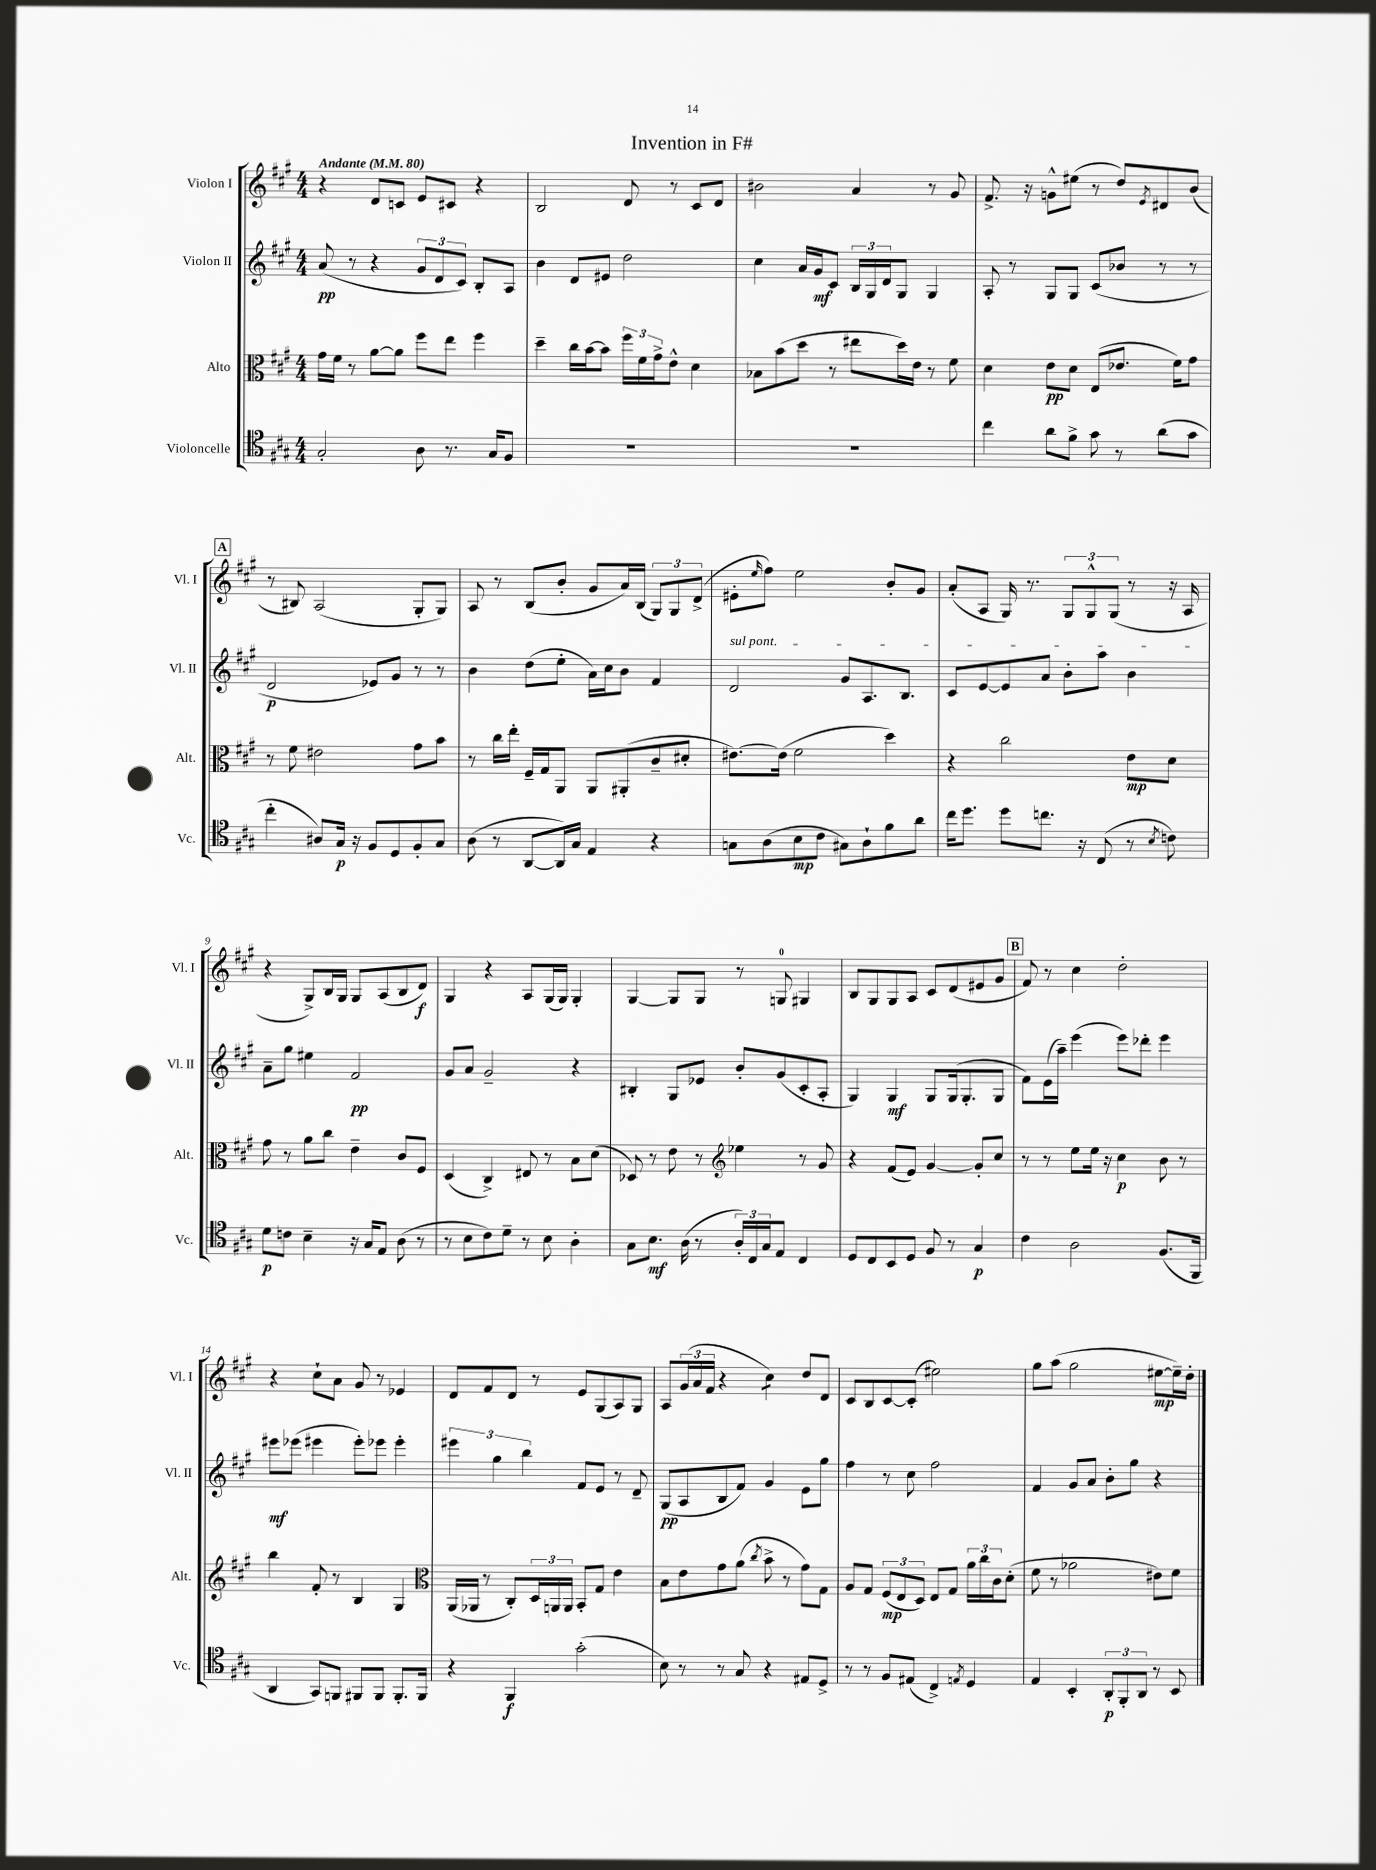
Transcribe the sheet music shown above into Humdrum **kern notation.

**kern	**kern	**kern	**kern
*staff4	*staff3	*staff2	*staff1
*clefC4	*clefC3	*clefG2	*clefG2
*k[f#c#g#]	*k[f#c#g#]	*k[f#c#g#]	*k[f#c#g#]
*M4/4	*M4/4	*M4/4	*M4/4
*MM80	*MM80	*MM80	*MM80
2G#'	16g#	(8a	4r
.	16f#	.	.
.	8r	8r	.
.	[8a	4r	8d
.	8a]	.	8c
8A	8ff#	12g#	8e
.	.	12d	.
8.r	8ee	.	8c#
.	.	12c#)	.
.	4ff#	8B'	4r
16G#	.	.	.
8F#	.	8A	.
=	=	=	=
1r	4dd~	4b	2B
.	16cc#	8d	.
.	[16b	.	.
.	8b]	8e#	.
.	24ff#	2dd	8d
.	24f#	.	.
.	24g#^	.	.
.	8e^^	.	8r
.	4d	.	8c#
.	.	.	8d
=	=	=	=
1r	8B-	4cc#	2b#
.	(8b	.	.
.	8dd	16a	.
.	.	16g#	.
.	8r	8c#	.
.	8ee#	24B	4a
.	.	24G#	.
.	.	24d	.
.	16dd)	8G#	.
.	16e	.	.
.	8r	4G#	8r
.	8f#	.	8g#
=	=	=	=
4cc#	4d	8A'	8.f#^
.	.	8r	.
.	.	.	16r
8a	8e	8G#	8g^^
8f#^	8d	8G#	(8ee#
8g#	(8E	(8c#	8r
8r	8.e-	8b-	8dd)
.	.	.	8qe
(8a	.	8r	8d#
.	16f#)	.	.
8g#	8g#	8r	(8b
=	=	=	=
4cc#'	8r	2d	8r
.	8f#	.	8B#)
8A#)	2e#	.	(2A
16G#	.	.	.
16r	.	.	.
8F#	.	8e-)	.
8D	.	8g#	.
8F#'	8g#	8r	8G#'
8G#	8b	8r	8G#)
=	=	=	=
(8A	8r	4b	8A
8r	16cc#	.	8r
.	16ee'	.	.
[8AA	16F#~	(8dd	(8B
.	16G#	.	.
16AA])	8AA	8ee'	8b'
16G#	.	.	.
4E	8AA	16a)	8g#
.	.	16cc#	.
.	(8AA#'	8b	16a)
.	.	.	(16B
4r	8c#~	4f#	12G#)
.	.	.	12G#
.	8d#'	.	.
.	.	.	(12d^
=	=	=	=
8G	[8.e#)	2d	8e#'
.	.	.	16qqee
(8A	.	.	8ff#)
.	(16e#]	.	.
8B	2f#	.	2ee
8c#	.	.	.
8G#)	.	8g#	.
8A`	.	8.A	.
8f#	4dd)	.	8b'
.	.	8.B	.
8a	.	.	8g#
=	=	=	=
16cc#	4r	8c#	(8a'
8.dd	.	.	.
.	.	[8e	8A
8dd	2cc#	8e]	16G#)
.	.	.	8.r
8.cc	.	8a	.
.	.	8b'	12G#
16r	.	.	.
.	.	.	12G#^^
(8C#	.	8aa	.
.	.	.	(12G#
8r	8e	4b	8r
8qB	.	.	.
8c)	8d	.	16r
.	.	.	16A
=	=	=	=
8d	8g#	8a~	4r
8c	8r	8gg#	.
4B~	8a	4ee#	8G#^)
.	8cc#	.	16B
.	.	.	16G#
16r	4e~	2f#	8G#
16G#	.	.	.
8E	.	.	(8A
(8A	8c#	.	8B
8r	8F#	.	8d)
=	=	=	=
8r	(4D	8g#	4G#
8B	.	8a	.
8c#)	4C#^)	2g#~	4r
8d~	.	.	.
8r	8E#	.	8A
8B	8r	.	(16G#
.	.	.	16G#)
4A'	8B	4r	4G#'
.	(8d	.	.
=	=	=	=
8G#	8D-)	4B#'	[4G#
8.B	8r	.	.
.	8e	8G#	8G#]
(16A	.	.	.
8r	8r	8e-	8G#
*	*clefG2	*	*
24A')	4ee-	8b'	8r
24C#	.	.	.
24G#	.	.	.
8E	.	(8g#	8G
4C#	8r	8c#'	4G#
.	8g#	8A'	.
=	=	=	=
8D	4r	4G#)	8B
8C#	.	.	8G#
8BB	(8f#	4G#	8G#
8D	8e)	.	8A
8F#	[4g#	8G#	8c#
8r	.	(16G#	(8d
.	.	8.G#'	.
4G#	8g#']	.	8e#
.	8cc#	8G#	8g#
=	=	=	=
4c#	8r	8f#)	8f#)
.	8r	(16e	8r
.	.	16aa~)	.
2A	8ee	(4eee	4cc#
.	16ee	.	.
.	16r	.	.
.	4cc#	8eee)	2dd'
.	.	8ddd-'	.
(8.F#	8b	4eee	.
.	8r	.	.
16FF#	.	.	.
=	=	=	=
4AA	4bb	8eee#	4r
.	.	(8eee-	.
8GG#)	8f#'	4eee#	8cc#`
8FF	8r	.	8a
8FF#	4B	8eee#')	8g#
8FF#	.	8eee-	8r
8.FF#'	4G#	4eee-'	4e-
16FF#	.	.	.
=	=	=	=
*	*clefC3	*	*
4r	(16AA	6eee#	8d
.	16AA-	.	.
.	8r	.	8f#
.	.	6gg#	.
4FF#	8C#')	.	8d
.	.	6bb	.
.	24D	.	8r
.	24AA	.	.
.	24AA	.	.
(2g#'	8BB'	8f#	8e
.	8G#	8e	(8G#
.	4e	8r	8A)
.	.	8d~	8G#
=	=	=	=
8B)	8B	(8G#	8A
8r	8e	8A	(24g#
.	.	.	24a
.	.	.	24f#
8r	8g#	8B	4r
8G#	(8a	8f#)	.
.	8qcc#	.	.
4r	8b^	4g#	4cc#)
.	8r	.	.
8E#	8g#)	8e	8dd
8D^	8G#	8gg#	8d
=	=	=	=
8r	8A	4ff#	8c#
8r	8G#	.	8B
8F#	(12F#	8r	[8c#
.	12E	.	.
(8E#	.	8cc#	(8c#']
.	12D)	.	.
4C#^)	8E	2ff#	2ee#)
.	8G#	.	.
8qE	.	.	.
4D	24a	.	.
.	24cc#	.	.
.	24c#	.	.
.	(8d'	.	.
=	=	=	=
4E	8f#	4f#	8gg#
.	8r	.	(8aa
4BB'	2a-	8g#	2gg#
.	.	8a	.
12AA'	.	8b'	.
12FF#'	.	.	.
.	.	8gg#	.
12AA	.	.	.
8r	8e#)	4r	[8ee#
8BB	8f#	.	16ee#~])
.	.	.	16dd'
==	==	==	==
*-	*-	*-	*-
